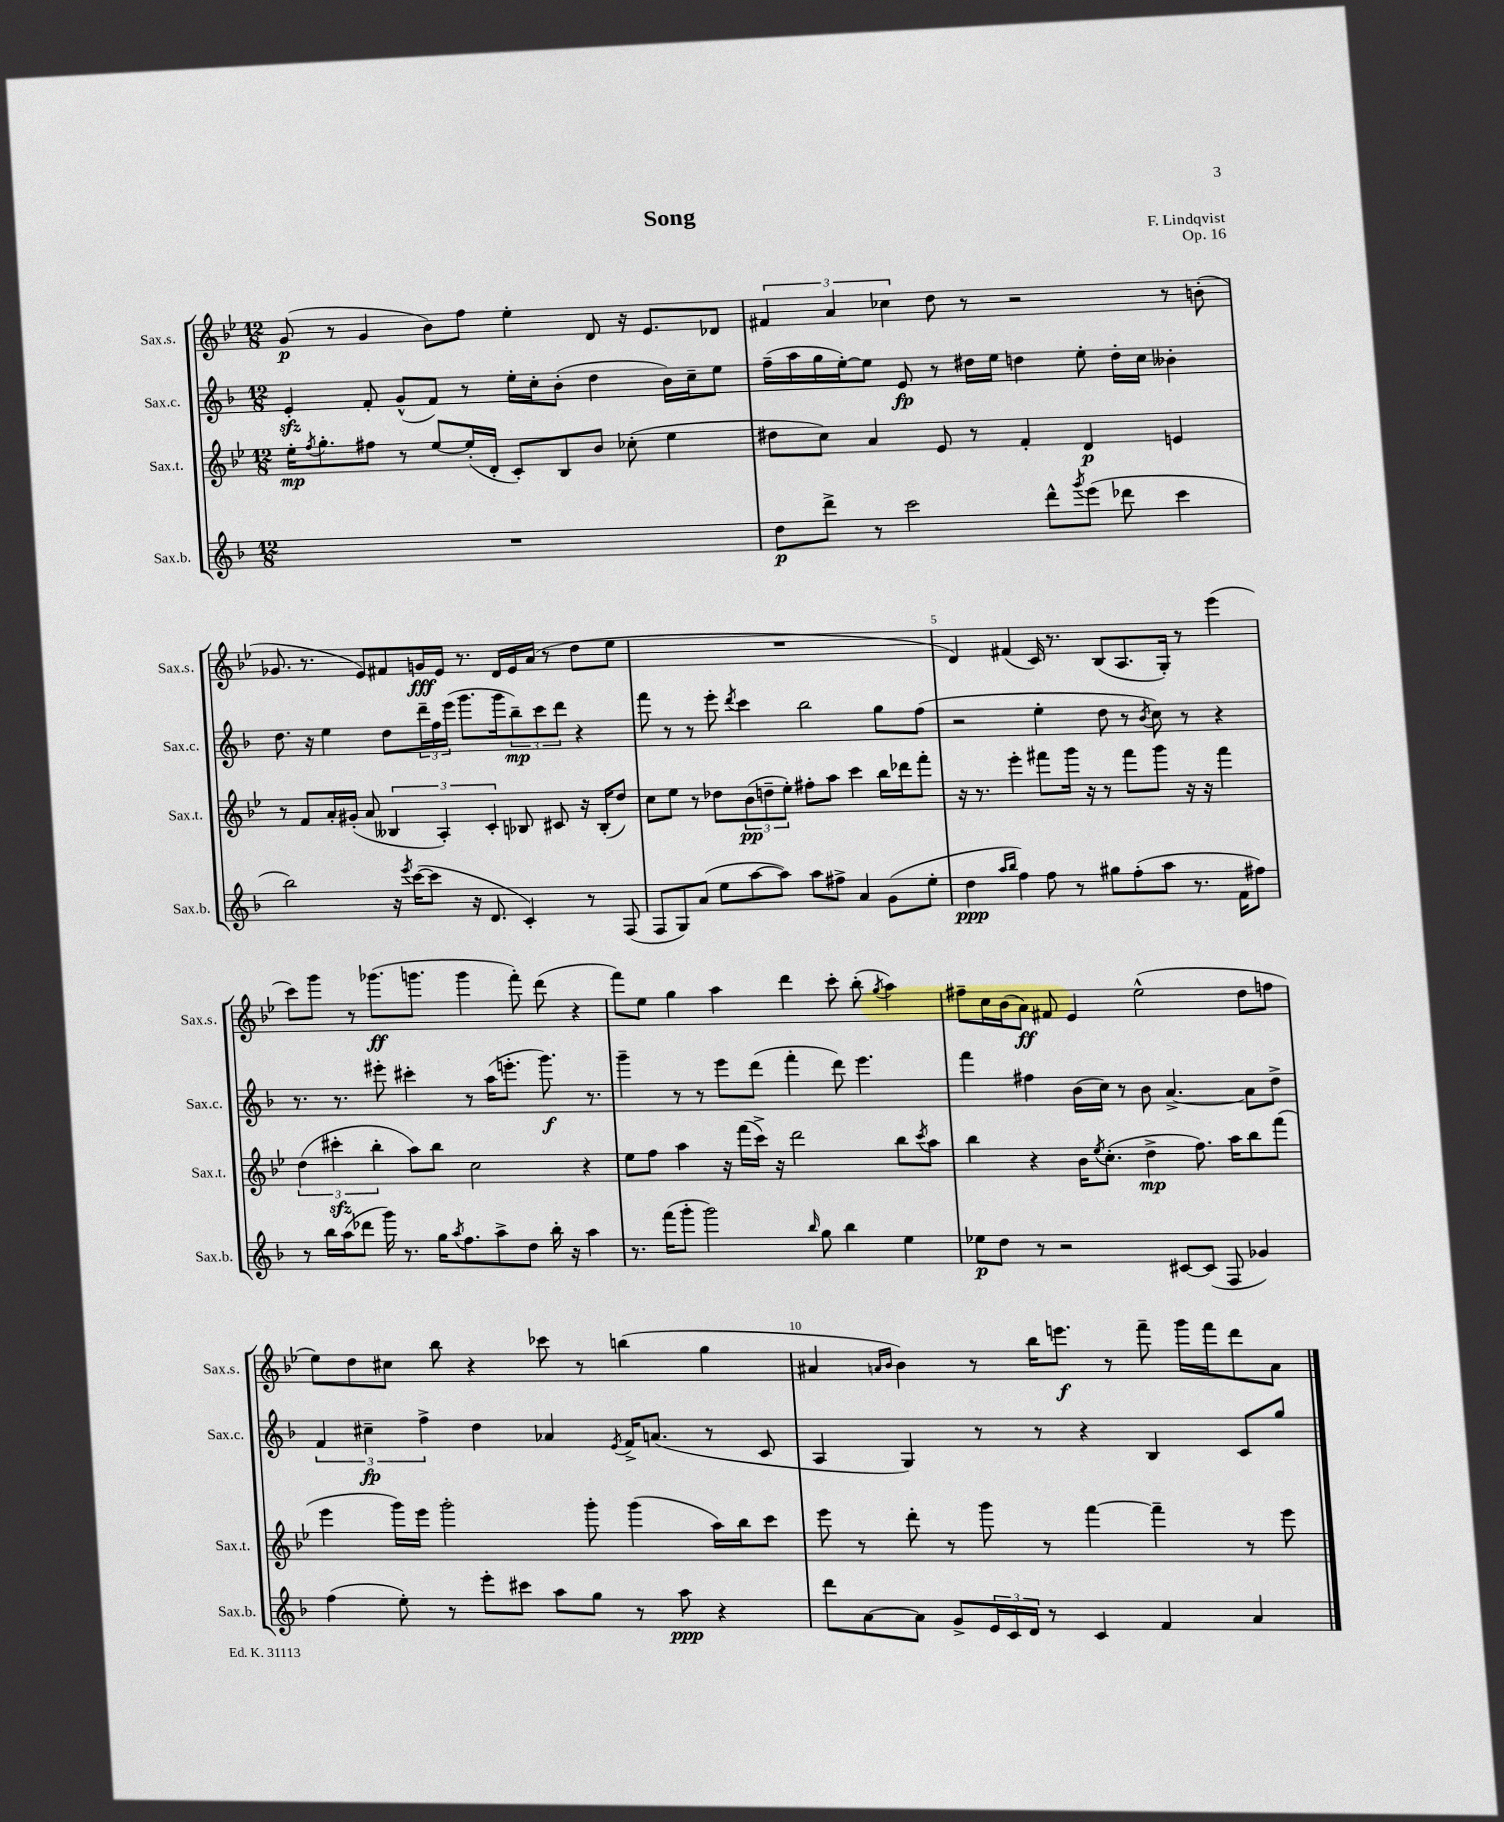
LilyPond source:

\header { title = "Song" composer = "F. Lindqvist" opus = "Op. 16" }
<<
\new StaffGroup <<
\new Staff = "s0" \with { instrumentName = "Sax.s." shortInstrumentName = "Sax.s." } {
    \clef treble \key bes \major \numericTimeSignature \time 12/8
    g'8\p( r8 g'4 bes'8) f''8 ees''4-. d'8 r16 ees'8. des'8 |
    \tuplet 3/2 { fis'4 a'4 ces''4 } d''8 r8 r2 r8 b'8-.( |
    ges'8. r8. ees'8) fis'8 g'16\fff ees'16 r8. d'16 ees'16 a'16( r8 d''8 ees''8 |
    R1. |
    d'4) fis'4( c'16) r8. bes8( a8. g16-.) r8 ees'''4( |
    c'''8) g'''8 r8 ges'''8.\ff( g'''8. g'''4 f'''8-.) d'''8( r4 |
    f'''8) ees''8 g''4 a''4 d'''4 c'''8-. bes''8-.( \acciaccatura { g''8 } a''4) |
    fis''8-- c''16 bes'16( a'8\ff) fis'8 ees'4 ees''2-^( d''8 f''8 |
    ees''8) d''8 cis''8 bes''8 r4 ces'''8 r8 b''4( g''4 |
    ais'4 \grace { a'16 bes'16 } bes'4) r8 bes''16 e'''8.\f r8 f'''8-- g'''16 f'''16 d'''8 a'8 \bar "|." |
}
\new Staff = "s1" \with { instrumentName = "Sax.c." shortInstrumentName = "Sax.c." } {
    \clef treble \key f \major \numericTimeSignature \time 12/8
    e'4-.\sfz f'8-. g'8-^( f'8) r8 e''16-. c''16-. bes'8-.( d''4 bes'16) c''16-- e''8 |
    f''16--( a''16 g''16 e''16~-.) e''8 e'8\fp r8 dis''16 e''16 d''4 e''8-. d''16-. c''16 beses'4-. |
    d''8. r16 e''4 d''8 \tuplet 3/2 { d'''16-- f''16 e'''16( } g'''8. g'''16 \tuplet 3/2 { bes''8--\mp) c'''8 d'''8 } r4 |
    f'''8 r8 r8 e'''8-. \acciaccatura { d'''8 } c'''4 bes''2 g''8 f''8( |
    r2 e''4-. d''8 r8 \acciaccatura { bes'8 } c''8) r8 r4 |
    r8. r8. eis'''8-. cis'''4-. r8 a''16( e'''8.-. g'''8.\f) r8. |
    g'''4-- r8 r8 e'''8 d'''8( f'''4-. d'''8) e'''4. |
    f'''4 fis''4 bes'16( c''16) r8 bes'8 a'4.~-> a'8 d''8-> |
    \tuplet 3/2 { f'4 cis''4--\fp f''4-> } d''4 aes'4 \acciaccatura { e'8 } f'16-> a'8.( r8 c'8 |
    a4 g4) r8 r8 r4 bes4 c'8 g''8 \bar "|." |
}
\new Staff = "s2" \with { instrumentName = "Sax.t." shortInstrumentName = "Sax.t." } {
    \clef treble \key bes \major \numericTimeSignature \time 12/8
    ees''16-.\mp \acciaccatura { f''8 } g''8.-. fis''8 r8 ees''8~ ees''16-.( d'16-. c'8-.) bes8 bes'8 ces''8-.( ees''4 |
    dis''8 c''8) a'4 ees'8 r8 f'4-. d'4\p e'4 |
    r8 f'8 a'16-. gis'16-.( a'8 \tuplet 3/2 { beses4 a4-.) c'4-. } bes8 cis'8 r16 bes16-.( d''8) |
    c''8 ees''8 r8 des''8 \tuplet 3/2 { bes'8\pp( d''8-- ees''8-.) } fis''8-. a''8 c'''4 bes''16 des'''16 f'''8-. |
    r16 r8. ees'''4-. fis'''8 g'''16 r16 r8 fis'''8 g'''8 r16 r16 fis'''4 |
    \tuplet 3/2 { d''4( cis'''4-.\sfz bes''4-. } a''8) bes''8 c''2 r4 |
    ees''8 f''8 a''4 r16 f'''16( c'''16->) r16 d'''2 bes''8 \acciaccatura { c'''8 } a''8 |
    bes''4 r4 bes'16 \acciaccatura { ees''8 } c''8.-.( d''4->\mp f''8.) a''16 bes''8 f'''8( |
    ees'''4 g'''16) ees'''16 g'''2-. g'''8-. g'''4( a''16) bes''16 c'''8 |
    ees'''8 r8 d'''8-. r8 g'''8 r8 f'''4~ f'''4-- r8 ees'''8 \bar "|." |
}
\new Staff = "s3" \with { instrumentName = "Sax.b." shortInstrumentName = "Sax.b." } {
    \clef treble \key f \major \numericTimeSignature \time 12/8
    R1. |
    d''8\p d'''8-> r8 c'''2 d'''8-^ \acciaccatura { g'''8 } e'''8( des'''8 c'''4 |
    bes''2) r16 \acciaccatura { e'''8 } c'''16~( c'''8 r16 d'8. c'4-.) r8 f8( |
    f8 g8) a'8( e''8 a''8~ a''8) a''8 fis''8-> a'4 g'8( e''8-. |
    d''4\ppp \grace { a''16 bes''16 } f''4) f''8 r8 gis''8 f''8-.( a''8 r8. f'16 fis''8) |
    r8 bes''16 a''16( des'''8 g'''16) r8. g''16 \acciaccatura { a''8 } f''8. a''8-> d''8 bes''16-. r16 a''4 |
    r8. f'''16( g'''8-. g'''2) \grace { bes''16 } g''8 bes''4 e''4 |
    ees''8\p d''8 r8 r2 cis'8~ cis'8( f8 ges'4) |
    f''4( e''8-.) r8 e'''8-. cis'''8 a''8 g''8 r8 a''8\ppp r4 |
    d'''8 a'8~ a'8 g'8-> \tuplet 3/2 { e'16 c'16 d'16 } r8 c'4 f'4 a'4 \bar "|." |
}
>>
>>
\layout { \context { \Score \override BarNumber.break-visibility = ##(#f #t #t) barNumberVisibility = #(every-nth-bar-number-visible 5) } }
